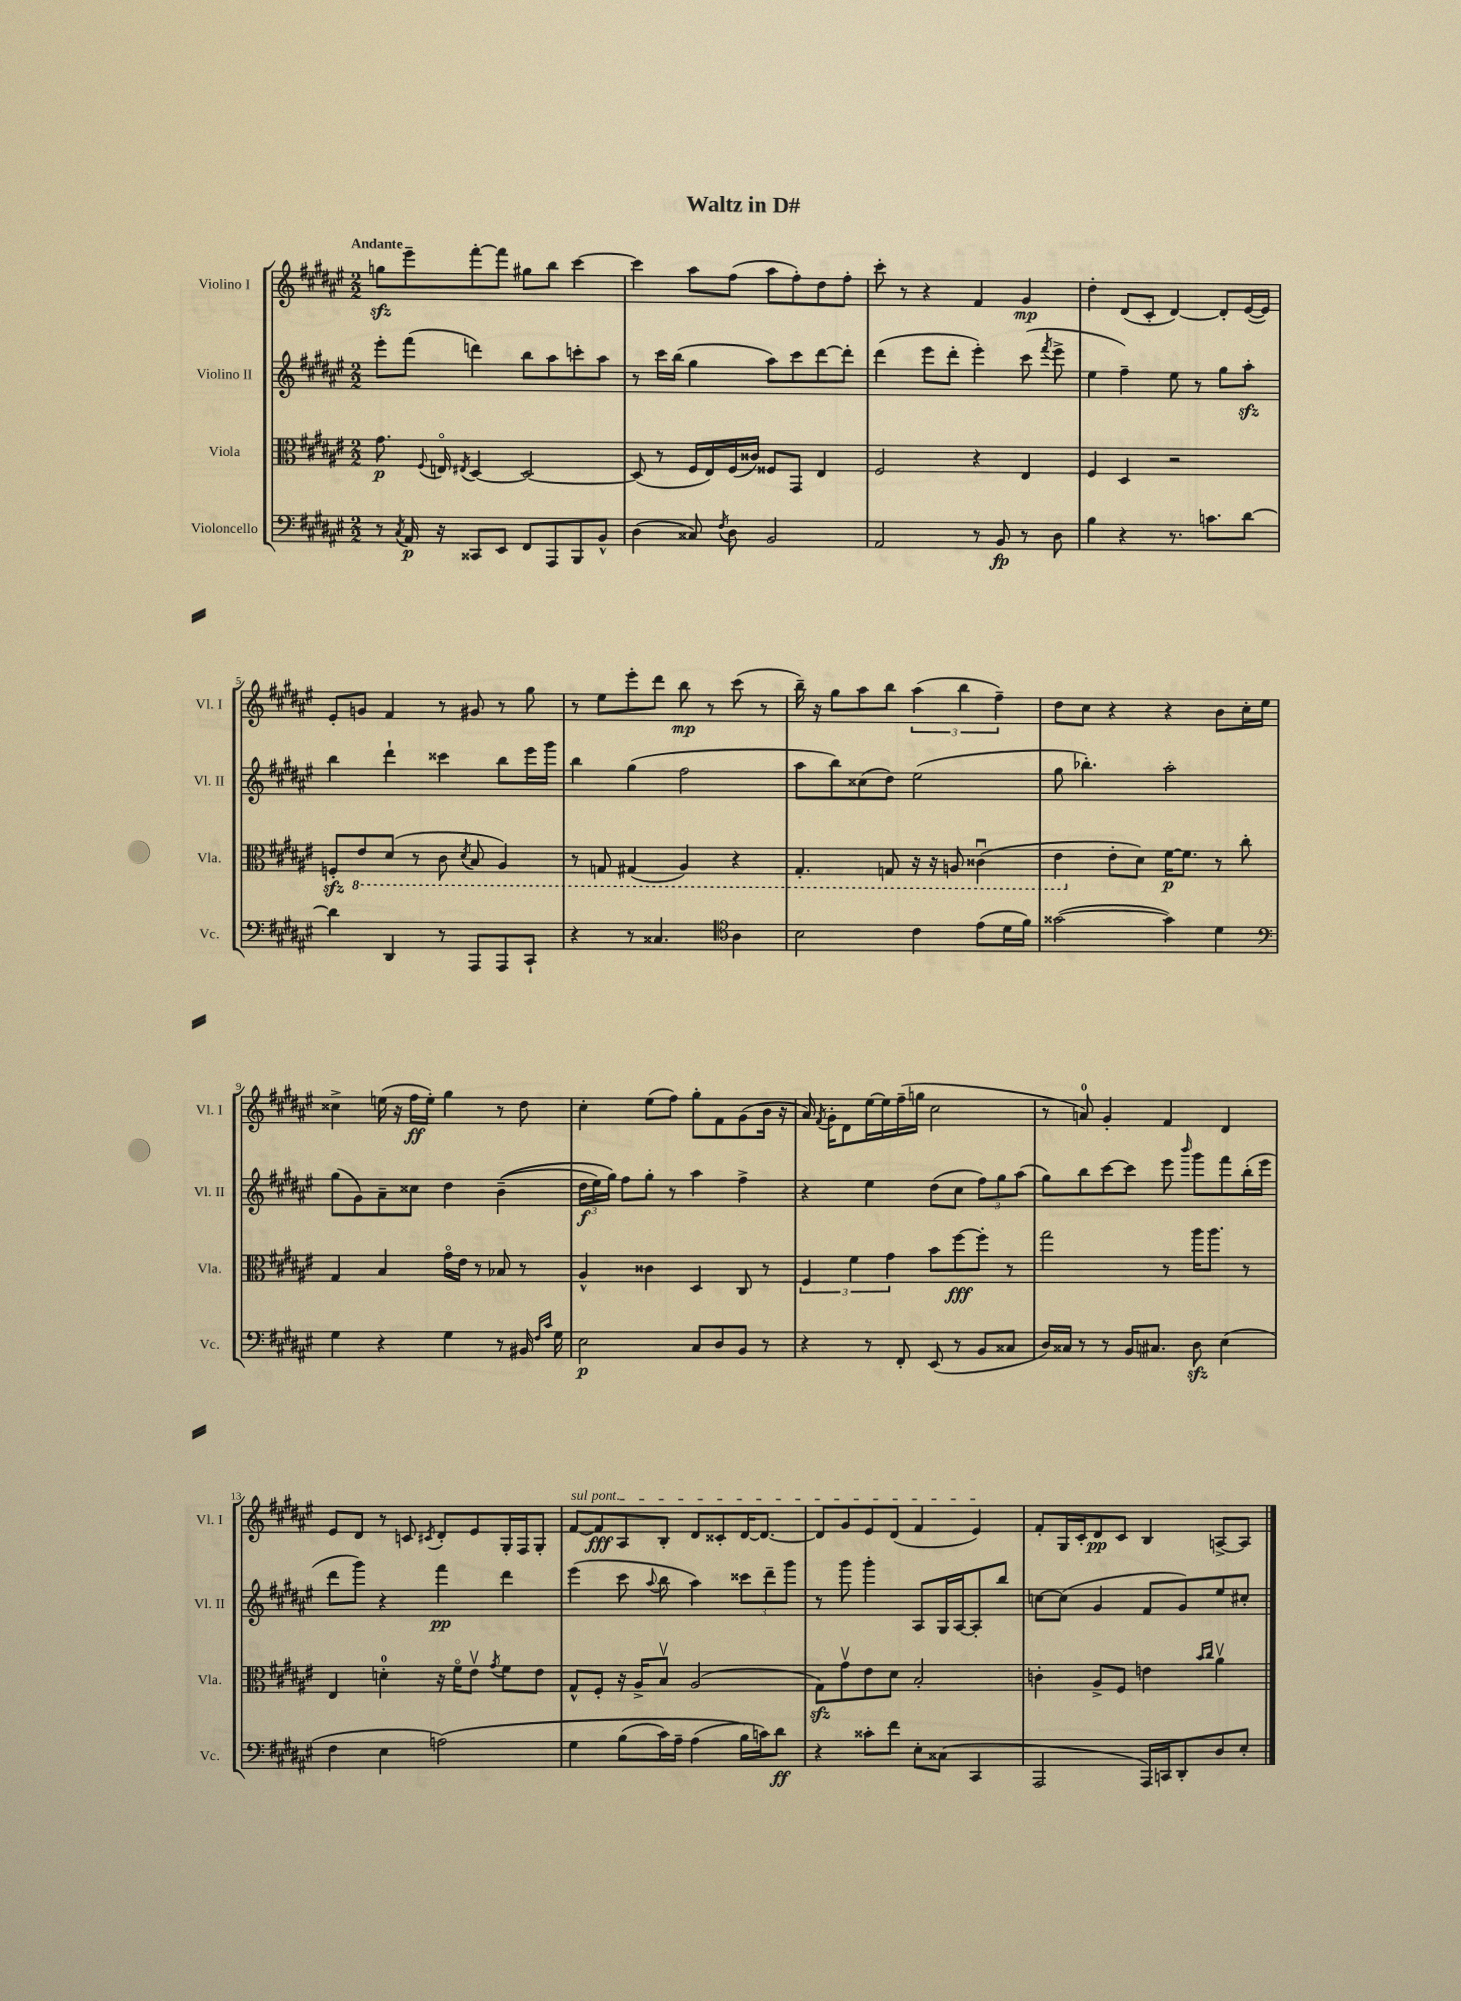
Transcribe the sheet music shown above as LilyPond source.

\header { title = "Waltz in D#" }
<<
\new StaffGroup <<
\new Staff = "s0" \with { instrumentName = "Violino I" shortInstrumentName = "Vl. I" } {
    \clef treble \key fis \major \numericTimeSignature \time 2/2 \tempo "Andante"
    \autoBeamOff g''8[\sfz eis'''8-- fis'''8~-. fis'''8] gis''8[ b''8] cis'''4~ |
    cis'''4 ais''8[ fis''8]( ais''8[ fis''8-.) dis''8 fis''8]-. |
    cis'''8-. r8 r4 fis'4 gis'4\mp |
    dis''4-. dis'8[( cis'8]-. dis'4~) dis'8[-. eis'16~( eis'16]) |
    eis'8[-. g'8] fis'4 r8 gis'8 r8 gis''8 |
    r8 eis''8[ eis'''8-. dis'''8] b''8\mp r8 cis'''8( r8 |
    b''16--) r16 gis''8[ ais''8 b''8] \tuplet 3/2 { ais''4( b''4 fis''4--) } |
    dis''8[ cis''8] r4 r4 b'8[ cis''16-. eis''16] |
    cisis''4-> e''16( r16 fis''16[\ff e''16]-.) gis''4 r8 dis''8 |
    cis''4-. eis''8[( fis''8]) gis''8[-. fis'8 gis'8( b'16] r16 |
    ais'16) \acciaccatura { fis'8 } gis'16[-. dis'8 eis''16~ eis''16 fis''16--( g''16] cis''2 |
    r8 a'8-0) gis'4-. fis'4 dis'4 |
    eis'8[ dis'8] r8 c'8 \acciaccatura { cis'8 } dis'8[-. eis'8 gis16-. fis16 gis8]-. |
    \once \override TextSpanner.bound-details.left.text = \markup { \italic "sul pont." } fis'8[~\startTextSpan fis'8\fff ais8 b8]-. dis'8[ cisis'8-. dis'16~ dis'8.]~ |
    dis'8[ gis'8 eis'8 dis'8]( fis'4 eis'4\stopTextSpan) |
    fis'8[-. gis16 cis'16-. dis'8\pp cis'8] b4 a8[~-> a8] \bar "|." |
}
\new Staff = "s1" \with { instrumentName = "Violino II" shortInstrumentName = "Vl. II" } {
    \clef treble \key fis \major \numericTimeSignature \time 2/2
    \autoBeamOff eis'''8[-. fis'''8]( d'''4) b''8[ ais''8 c'''8-. ais''8] |
    r8 cis'''16[ b''16]( gis''4 ais''8[) cis'''8 dis'''8~ dis'''8]-. |
    dis'''4( eis'''8[ dis'''8]-. eis'''4-.) cis'''8( \acciaccatura { fis'''8 } eis'''8-> |
    eis''4 fis''4--) eis''8 r8 gis''8[ ais''8]-.\sfz |
    b''4 dis'''4-! cisis'''4 b''8[ eis'''16 gis'''16] |
    b''4 gis''4( fis''2 |
    ais''8[ b''8) cisis''8( dis''8]) eis''2( |
    gis''8 bes''4.-.) ais''2-. |
    gis''8[( gis'8) ais'8-- cisis''8] dis''4 b'4--(\( |
    \tuplet 3/2 { dis''16[\f eis''16) gis''16]\) } fis''8[ gis''8]-. r8 ais''4 fis''4-> |
    r4 eis''4 dis''8[( cis''8] \tuplet 3/2 { fis''8[) gis''8 ais''8]( } |
    gis''8[) b''8 cis'''8~ cis'''8] eis'''8 \grace { b'''16 } gis'''8[ fis'''8 b''16-.( eis'''16] |
    dis'''8[ gis'''8]) r4 fis'''4\pp dis'''4 |
    eis'''4( cis'''8 \appoggiatura { ais''8 } b''8 ais''4) \tuplet 3/2 { cisis'''8[ dis'''8-- gis'''8] } |
    r8 gis'''8 gis'''4-. ais8[ gis16 ais16~ ais8-. b''8] |
    c''8[~ c''8]( gis'4 fis'8[ gis'8) eis''8 cis''8]-. \bar "|." |
}
\new Staff = "s2" \with { instrumentName = "Viola" shortInstrumentName = "Vla." } {
    \clef alto \key fis \major \numericTimeSignature \time 2/2
    \autoBeamOff gis'8.\p \appoggiatura { fis8 } e16\flageolet \acciaccatura { eis8 } dis4~ dis2~ |
    dis8( r8 fis16[ eis16) fis16( cisis'16]) fisis8[ gis,8] eis4 |
    fis2 r4 eis4 |
    fis4 dis4 r2 |
    f8[-.\sfz \ottava #-1 eis8 dis8]( r8 cis8 \acciaccatura { dis8 } b,8 ais,4) |
    r8 g,8 gis,4( ais,4) r4 |
    gis,4.-. g,8 r16 r16 a,8 cisis4\downbow( |
    eis4 \ottava #0 eis'8[-. dis'8]) fis'16[~\p fis'8.] r8 cis''8-. |
    gis4 b4 gis'16[\flageolet eis'16] r8 bes8 r8 |
    ais4-^ cisis'4 dis4 cis8 r8 |
    \tuplet 3/2 { fis4 fis'4 gis'4 } b'8[ fis''8~\fff fis''8]-. r8 |
    gis''2 r8 ais''16[ ais''8.] r8 |
    eis4 d'4-0-. r16 fis'16[\flageolet eis'8]\upbow \acciaccatura { gis'8 } fis'8[ eis'8] |
    gis8[-^ fis8]-. r16 ais16[-> b8]\upbow ais2( |
    gis8[\sfz) gis'8\upbow eis'8 dis'8] b2-. |
    c'4-. ais8[-> fis8] e'4 \grace { b'16[ cis''16] } ais'4\upbow \bar "|." |
}
\new Staff = "s3" \with { instrumentName = "Violoncello" shortInstrumentName = "Vc." } {
    \clef bass \key fis \major \numericTimeSignature \time 2/2
    \autoBeamOff r8 \acciaccatura { cis8 } ais,16\p r16 cisis,8[ eis,8] fis,8[ ais,,8 b,,8 b,8]-^ |
    dis4( cisis8) \acciaccatura { fis8 } dis8 b,2 |
    ais,2 r8 b,8\fp r8 dis8 |
    b4 r4 r8. c'8.[ dis'8]~ |
    dis'4 dis,4 r8 ais,,8[ ais,,8 cis,8]-! |
    r4 r8 cisis4. \clef tenor ais4 |
    b2 cis'4 eis'8[( dis'16 fis'16]) |
    gisis'2~( gisis'4) dis'4 |
    \clef bass gis4 r4 gis4 r8 bis,16 \grace { fis16[ cis'16] } gis16 |
    eis2\p cis8[ dis8 b,8] r8 |
    r4 r8 fis,8-. eis,8( r8 b,8[ cisis8] |
    dis16[) cisis16] r8 r8 b,16[ cis8.] dis8\sfz eis4( |
    fis4 eis4 a2)\( |
    gis4 b8[( cis'16) ais16]-- ais4( b16[\) c'16) dis'8]\ff |
    r4 cisis'8[-. fis'8] eis8[-. cisis8]( cis,4 |
    ais,,2 ais,,16[) c,16 dis,8-. dis8 eis8]-. \bar "|." |
}
>>
>>
